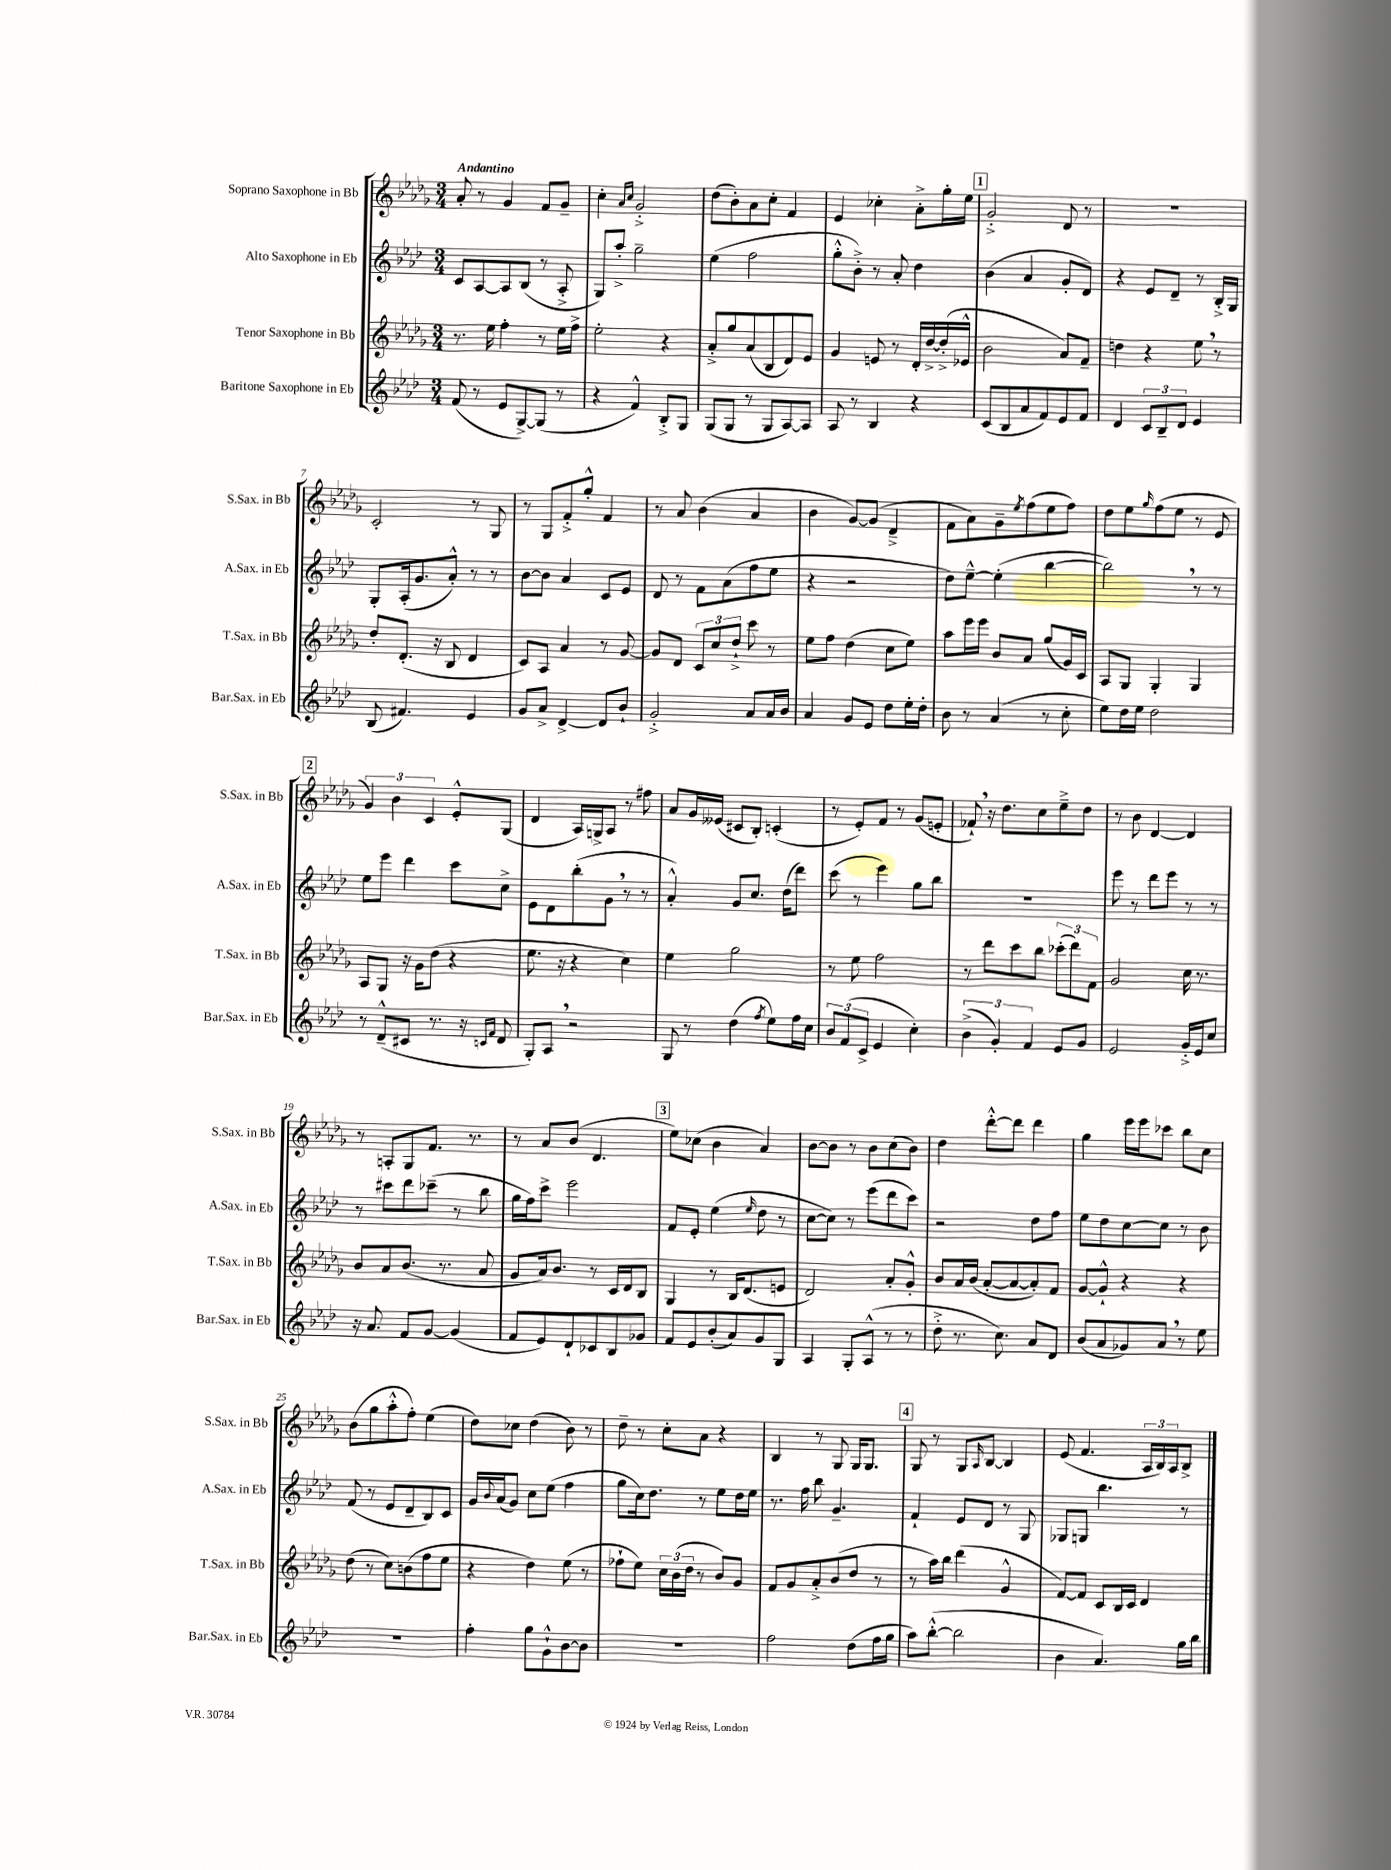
<<
\new StaffGroup <<
\new Staff = "s0" \with { instrumentName = "Soprano Saxophone in Bb" shortInstrumentName = "S.Sax. in Bb" } {
    \clef treble \key des \major \numericTimeSignature \time 3/4 \tempo "Andantino"
    aes'8-. r8 ges'4 f'8 ges'8-- |
    c''4-. \grace { aes'16 c''16 } ges'2-.-> |
    des''8( bes'8-.) aes'8 c''8-. f'4 |
    ees'4 ces''4-. aes'8-.-> ges''16-. ees''16 |
    \mark \markup { \box "1" } ges'2-.-> des'8 r8 |
    R2. |
    c'2-. r8 ges8 |
    r8 ges8 f'8-.-> ges''8-.-^ f'4 |
    r8 aes'8 bes'4( aes'4 |
    bes'4 ges'8~) ges'8( des'4---> |
    f'8 aes'8) ges'8-- \acciaccatura { ees''8 } f''8( ees''8 f''8) |
    des''8 ees''8 \grace { ges''16 } f''8( ees''8 r8 ees'8 |
    \mark \markup { \box "2" } \tuplet 3/2 { ges'4) bes'4 c'4 } ees'8-.-^ ges8( |
    des'4 aes16) g16-> aes8 r8 fis''8 |
    aes'8 ges'16 eeses'16( cis'8 bes8-.) c'4-.( |
    r8 ees'8-.) f'8 r8 ges'8( e'8-. |
    fes'8-!) \breathe r16 des''8. c''8 ees''8---> des''8 |
    r8 bes'8 des'4~ des'4 |
    r8 a8-. ges8 f'8. r8. |
    r8 aes'8 bes'8( des'4. |
    \mark \markup { \box "3" } ees''8) ces''8( bes'4 aes'4) |
    bes'8~ bes'8 r8 bes'8 c''8( bes'8) |
    des''4 des'''8~-.-^ des'''8 des'''4 |
    ges''4 ees'''16 ees'''16 ces'''8 bes''8 c''8 |
    bes'8( ges''8 aes''8-.-^ f''8-.) ees''4( |
    des''8) ces''8 des''4( bes'8) r8 |
    des''8-- r8 c''8-. aes'8 r4 |
    bes4 r8 ges8 ges16 ges8. |
    \mark \markup { \box "4" } ges8 r8 ges8 \grace { aes16 } bes8~ bes4 |
    ees'8( f'4. \tuplet 3/2 { aes16 bes16) aes16 } bes8-> \bar "|." |
}
\new Staff = "s1" \with { instrumentName = "Alto Saxophone in Eb" shortInstrumentName = "A.Sax. in Eb" } {
    \clef treble \key aes \major \numericTimeSignature \time 3/4
    c'8 aes8~ aes8 bes8( r8 aes8-.-> |
    g8) aes''8-.-> g''2-- |
    ees''4( f''2 |
    g''8-.-^ bes'8-.->) r8 aes'8-. des''4 |
    \mark \markup { \box "1" } bes'4( aes'4 g'8-. des'8) |
    r4 ees'8 des'8-- r8 bes16-.-> g16 |
    g8-. aes16-.( g'8. aes'8-.-^) r8 r8 |
    bes'8~ bes'8 aes'4 c'8 ees'8 |
    des'8 r8 f'8 aes'8( f''8 ees''8 |
    r4 r2 |
    des''8) ees''8~---^ ees''4-.( bes''4~ |
    bes''2) \breathe r8 r8 |
    \mark \markup { \box "2" } ees''8 ees'''8 des'''4 c'''8 c''8-> |
    ees'8 des'8 bes''8-.( g'8 \breathe r8 r8 |
    aes'4-.-^) g'8 c''8. des''16( des'''8) |
    c'''8( r8 ees'''4) g''8 bes''8 |
    R2. |
    ees'''8 r8 des'''8 ees'''8 r8 r8 |
    r8 cis'''8 des'''8 ces'''8--( r8 bes''8 |
    g''16 f''16) c'''8-> ees'''2 |
    \mark \markup { \box "3" } f'8 ees'8-. ees''4( \grace { ees''16 } des''8 r8 |
    c''8~ c''8) r8 ees'''8( des'''8 c'''8) |
    r2 des''8 f''8 |
    ees''8 des''8 c''8~ c''8 r8 bes'8 |
    f'8( r8 ees'8 des'8-- bes8) c'8 |
    g'16 \appoggiatura { bes'8 } aes'16( g'8) c''8 ees''8( f''4 |
    g''8 c''16) des''8. r8 ees''8 des''16 ees''16 |
    r8. f''16 bes''8 g'4.-- |
    \mark \markup { \box "4" } f'4-! ees'8 des'8 r8 g8 |
    ges8 g8 bes''4. r8 \bar "|." |
}
\new Staff = "s2" \with { instrumentName = "Tenor Saxophone in Bb" shortInstrumentName = "T.Sax. in Bb" } {
    \clef treble \key des \major \numericTimeSignature \time 3/4
    r8. ees''16 f''4-. r8 ees''16 f''16-> |
    ees''2-. r4 |
    aes'8-.-> ges''8 aes'8( bes8 des'8) ees'8 |
    ges'4 e'8 r8 des'16-. des''16~-> des''16-.->( ees'16-^ |
    \mark \markup { \box "1" } bes'2 aes'8) f'8-- |
    d''4 r4 ees''8 \breathe r8 |
    des''8-. des'8.-.( r16 bes8 des'4 |
    c'8) aes8 aes'4 r8 ges'8~ |
    ges'8 des'8 \tuplet 3/2 { c'8 c''8 des''8-!-> } c'''8 r8 |
    ees''8 f''8 des''4( c''8 ees''8) |
    aes''8 ees'''16 ees'''16 bes'8 aes'8 ges''8( ges'16) c'16 |
    aes8 ges8 ges4-. ges4 |
    \mark \markup { \box "2" } aes8 ges8 r16 ges'16 des''8( r4 |
    ees''8. r16 r4 c''4) |
    ees''4 ges''2 |
    r8 ees''8 f''2 |
    r8 des'''8 c'''8 bes''8 \tuplet 3/2 { ces'''8-.( des'''8) f'8 } |
    ges'2 c''16 r8. |
    bes'8 aes'8 bes'8.( r8. aes'8 |
    ges'8 aes'16) bes'8. r8 c'16 des'16 bes8 |
    \mark \markup { \box "3" } ges4 r8 bes16 des'8.( e'8 |
    des'2) aes'8-. ges'8-.-^ |
    bes'8 aes'16 bes'16( aes'8~-. aes'8~ aes'8-.) f'8 |
    ges'8~ ges'8-!-^ r4 r4 |
    des''8( r8 c''8) b'8( f''8 ees''8 |
    r4 des''4) ees''8( r8 |
    fes''8-! ees''8) \tuplet 3/2 { c''16 bes'16( des''16 } r8 bes'8) ges'8 |
    f'8 ges'8 aes'8-.-> bes'8( des''8 r8 |
    \mark \markup { \box "4" } r8 aes''16) bes''16 des'''4( ges'4-^ |
    f'8~) f'8 c'8 bes16 c'16 des'4 \bar "|." |
}
\new Staff = "s3" \with { instrumentName = "Baritone Saxophone in Eb" shortInstrumentName = "Bar.Sax. in Eb" } {
    \clef treble \key aes \major \numericTimeSignature \time 3/4
    f'8( r8 ees'8 g8~->) g8( r8 |
    r4 f'4-^) bes8-.-> g8 |
    g8( g8 r8 g8 aes8~) aes8 |
    aes8 r8 bes4 r4 |
    \mark \markup { \box "1" } c'8( bes8 aes'8 f'8) ees'8 f'8 |
    des'4 \tuplet 3/2 { c'8 bes8-- des'8 } ees'4 |
    bes8( fis'4.) ees'4 |
    g'8 aes'8-> des'4~-> des'8 bes'8-! |
    g'2-.-> aes'8 aes'16 bes'16 |
    aes'4 g'8 ees'8 des''8 ees''16-. des''16-. |
    bes'8 r8 aes'4( r8 c''8-. |
    ees''8) des''16 ees''16 des''2 |
    \mark \markup { \box "2" } r8 des'8---^( cis'8 r8. r16 \grace { c'16 f'16 } des'8 |
    g8-.) aes8 \breathe r2 |
    g8 r8 des''4( \acciaccatura { f''8 } ees''8) f''16 c''16 |
    \tuplet 3/2 { bes'8 f'8( c'8-> } ees'4 c''4-.) |
    \tuplet 3/2 { bes'4->( g'4-.) f'4 } ees'8 g'8 |
    ees'2 g'16-.-> ees'16 c''8 |
    r16 aes'8. f'8 g'8~ g'4( |
    f'8 ees'8) des'8-! ces'8 bes8 ges'8 |
    \mark \markup { \box "3" } f'8 ees'8 bes'8-.( aes'8) g'8 g8 |
    aes4 g8-. aes8-^( r8 r8 |
    des''8-.-> r8. c''8.) aes'8 des'8 |
    bes'8( aes'8 ges'8) aes'8 \breathe r8 ees''8 |
    R2. |
    f''4-. g''8 g'8-!-^ bes'8~ bes'8 |
    R2. |
    f''2 des''8( f''16 g''16 |
    \mark \markup { \box "4" } aes''8) bes''8~-.-^( bes''2 |
    bes'4 aes'4.) g''16 bes''16 \bar "|." |
}
>>
>>
